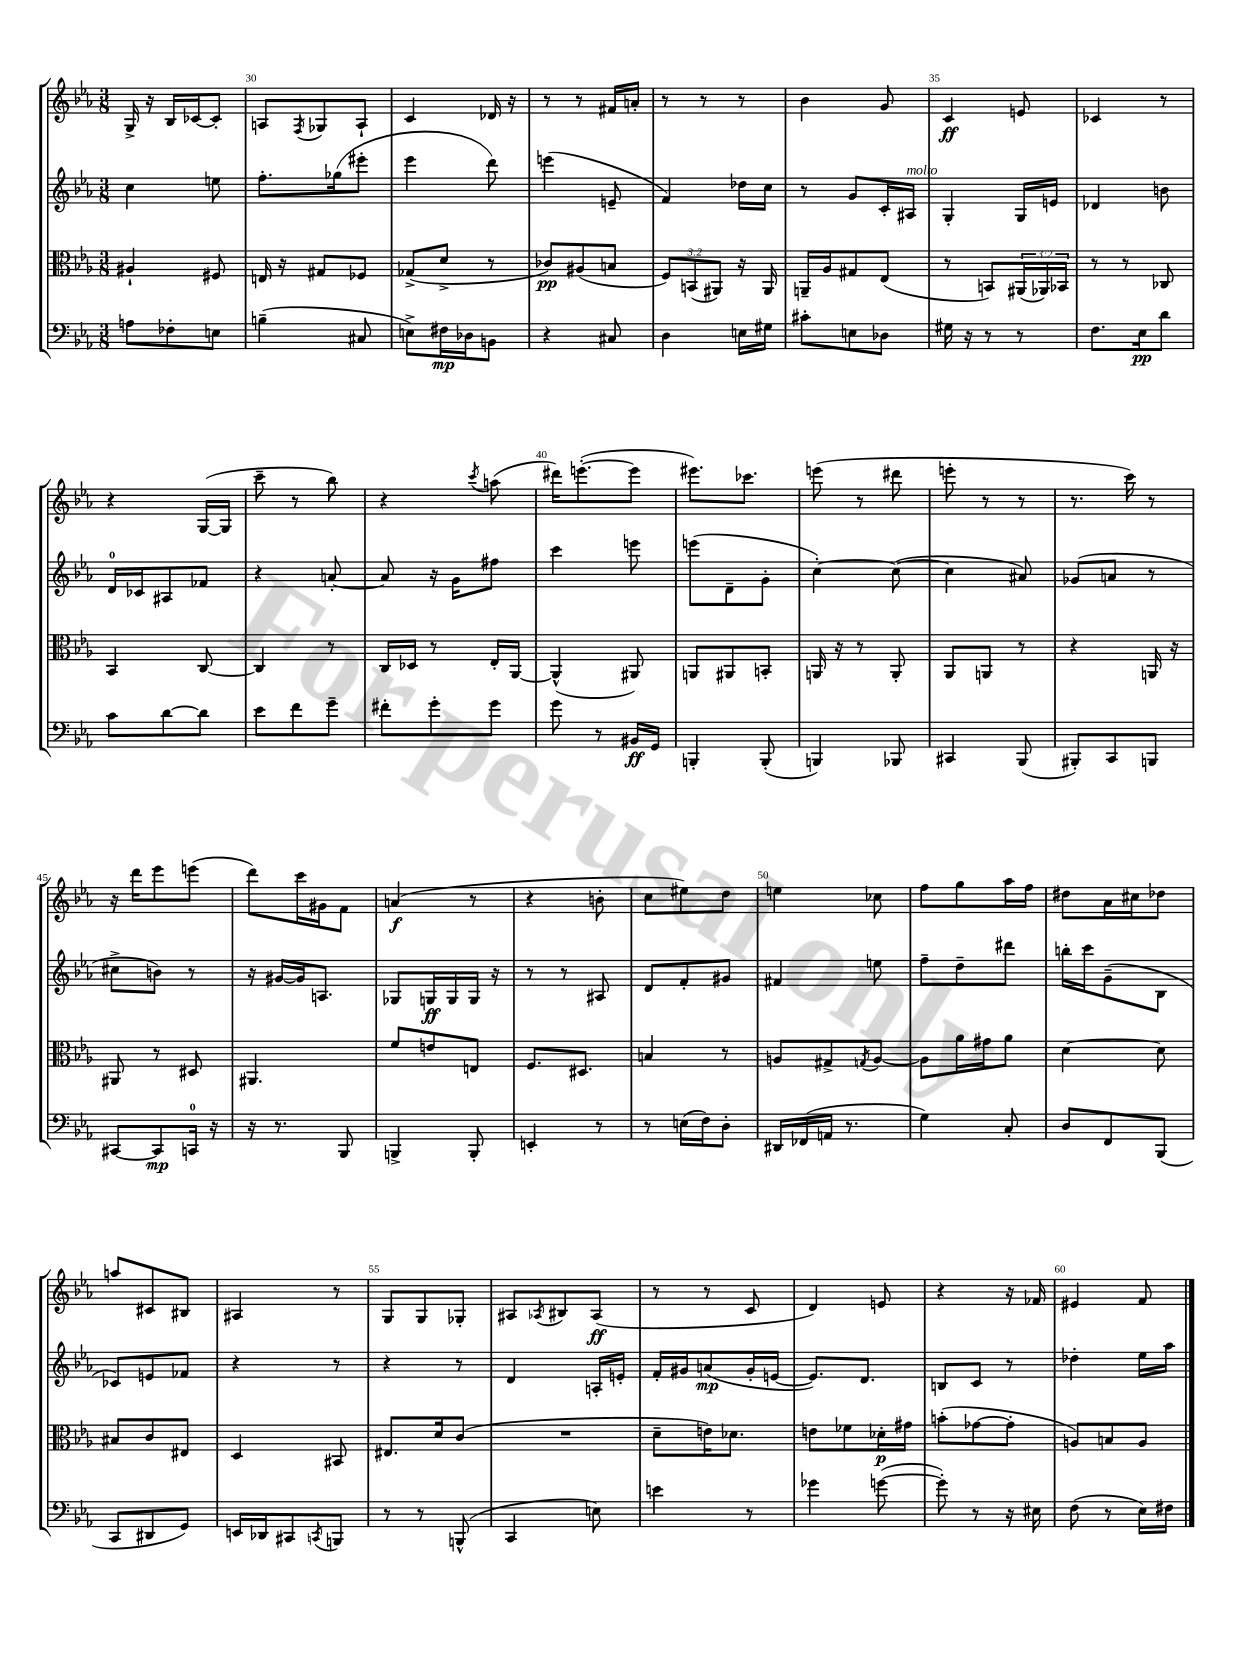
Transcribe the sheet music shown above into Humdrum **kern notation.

**kern	**dynam	**kern	**dynam	**kern	**dynam	**kern	**dynam
*part4	*part4	*part3	*part3	*part2	*part2	*part1	*part1
*staff4	*staff4	*staff3	*staff3	*staff2	*staff2	*staff1	*staff1
*clefF4	*	*clefC3	*	*clefG2	*	*clefG2	*
*k[b-e-a-]	*	*k[b-e-a-]	*	*k[b-e-a-]	*	*k[b-e-a-]	*
*M3/8	*	*M3/8	*	*M3/8	*	*M3/8	*
=29	=29	=29	=29	=29	=29	=29	=29
8An\L	.	4A#X`/	.	4cc\	.	16G^/	.
.	.	.	.	.	.	16r	.
8F-X'\	.	.	.	.	.	16B-/LL	.
.	.	.	.	.	.	[16c-X/J	.
8En\J	.	8F#X/	.	8een\	.	8c-'/J]	.
=30	=30	=30	=30	=30	=30	=30	=30
(4Bn~\	.	16En/	.	8.ff'\L	.	8An/L	.
.	.	16r	.	.	.	.	.
.	.	.	.	.	.	8qF/	.
.	.	8G#X/L	.	.	.	8G-X/	.
.	.	.	.	(16gg-X\k	.	.	.
8C#X/	.	8F-X/J	.	8eee#X'\J	.	8A`/J	.
=31	=31	=31	=31	=31	=31	=31	=31
8En^\L)	.	(8G-X^/L	.	4eee-\	.	4c/	.
16F#X\L	mp	8d^/J	.	.	.	.	.
16D-X\J	.	.	.	.	.	.	.
8BBn\J	.	8r	.	8ddd\)	.	16d-X/	.
.	.	.	.	.	.	16r	.
=32	=32	=32	=32	=32	=32	=32	=32
4r	.	8c-X/L)	pp	(4eeen\	.	8r	.
.	.	(8A#X/	.	.	.	8r	.
8C#X/	.	8Bn/J	.	8en~/	.	16f#X/LL	.
.	.	.	.	.	.	16an'/JJ	.
=33	=33	=33	=33	=33	=33	=33	=33
4D\	.	12F/L)	.	4f/)	.	8r	.
.	.	(12BBn/	.	.	.	.	.
.	.	.	.	.	.	8r	.
.	.	12AA#X/J)	.	.	.	.	.
16En\LL	.	16r	.	16dd-X\LL	.	8r	.
16G#X\JJ	.	16AA#/	.	16cc\JJ	.	.	.
=34	=34	=34	=34	=34	=34	=34	=34
8c#X'\L	.	16AAn~/LL	.	8r	.	4b-\	.
.	.	16A-/J	.	.	.	.	.
8En\	.	8G#X/	.	8g/L	.	.	.
8D-X\J	.	(8E-/J	.	16c'/L	.	8g/	.
!	!	!	!	!LO:TX:a:i:t=molto	!	!	!
.	.	.	.	16A#X/JJ	.	.	.
=35	=35	=35	=35	=35	=35	=35	=35
16G#X\	.	8r	.	4G'/	.	4c/	ff
16r	.	.	.	.	.	.	.
8r	.	8BBn/L)	.	.	.	.	.
8r	.	(24AA#X/L	.	16G/LL	.	8en/	.
.	.	24AA-X/)	.	.	.	.	.
.	.	.	.	16en/JJ	.	.	.
.	.	24BB-X/JJ	.	.	.	.	.
=36	=36	=36	=36	=36	=36	=36	=36
8.F\L	.	8r	.	4d-X/	.	4c-X/	.
.	.	8r	.	.	.	.	.
16E-\k	pp	.	.	.	.	.	.
8d\J	.	8C-X/	.	8bn\	.	8r	.
!!LO:LB:g=z
=37	=37	=37	=37	=37	=37	=37	=37
8c\L	.	4BB-/	.	16d/LL	.	4r	.
.	.	.	.	16c-X/J	.	.	.
[8d\	.	.	.	8A#X/	.	.	.
8d\J]	.	[8C/	.	8f-X/J	.	([16G/LL	.
.	.	.	.	.	.	16G/JJ]	.
=38	=38	=38	=38	=38	=38	=38	=38
8e-\L	.	4C/]	.	4r	.	8ccc~\	.
8f\	.	.	.	.	.	8r	.
8g~\J	.	8r	.	[8an'/	.	8bb-\)	.
=39	=39	=39	=39	=39	=39	=39	=39
8f#X'\L	.	16C/LL	.	8a/]	.	4r	.
.	.	16D-X/JJ	.	.	.	.	.
8g'\	.	8r	.	16r	.	.	.
.	.	.	.	16g\KL	.	.	.
.	.	.	.	.	.	8qccc/	.
8g\J	.	16E-'/LL	.	8ff#X\J	.	(8aan\	.
.	.	[16AA-/JJ	.	.	.	.	.
=40	=40	=40	=40	=40	=40	=40	=40
8g\	.	(4AA-^^/]	.	4ccc\	.	16ddd#X\KL)	.
.	.	.	.	.	.	([8.eeen'\	.
8r	.	.	.	.	.	.	.
16BB#X/LL	ff	8AA#X/)	.	8eeen\	.	8eee\J]	.
16GG/JJ	.	.	.	.	.	.	.
=41	=41	=41	=41	=41	=41	=41	=41
4BBBn'/	.	8AAn/L	.	(8eeen\L	.	8.eee#X\L)	.
.	.	8AA#X/	.	8d~\	.	.	.
.	.	.	.	.	.	8.ccc-X\J	.
(8BBB'/	.	8BBn'/J	.	8g'\J	.	.	.
=42	=42	=42	=42	=42	=42	=42	=42
4BBBn/)	.	16AAn/	.	[4cc'\)	.	(8eeen\	.
.	.	16r	.	.	.	.	.
.	.	8r	.	.	.	8r	.
8BBB-X/	.	8AA'/	.	(8cc\_	.	8ddd#X\	.
=43	=43	=43	=43	=43	=43	=43	=43
4CC#X/	.	8AA-/L	.	4cc\]	.	8eeen'\	.
.	.	8AAn/J	.	.	.	8r	.
(8BBB-/	.	8r	.	8a#X/)	.	8r	.
=44	=44	=44	=44	=44	=44	=44	=44
8BBB#X'/L)	.	4r	.	(8g-X/L	.	8.r	.
8CC/	.	.	.	8an/J	.	.	.
.	.	.	.	.	.	16ccc\)	.
8BBBn/J	.	16AAn/	.	8r	.	8r	.
.	.	16r	.	.	.	.	.
!!LO:LB:g=z
=45	=45	=45	=45	=45	=45	=45	=45
[8CC#X/L	.	8AA#X/	.	8cc#X^\L	.	16r	.
.	.	.	.	.	.	16ddd\KL	.
8CC#/]	mp	8r	.	8bn\J)	.	8eee-\	.
16CCn/Jk	.	8D#X/	.	8r	.	(8eeen\J	.
16r	.	.	.	.	.	.	.
=46	=46	=46	=46	=46	=46	=46	=46
16r	.	4.AA#X/	.	16r	.	8ddd\L)	.
8.r	.	.	.	[16g#X/LL	.	.	.
.	.	.	.	16g#/J]	.	16ccc\L	.
.	.	.	.	8.An/J	.	16g#X\J	.
8BBB-/	.	.	.	.	.	8f\J	.
=47	=47	=47	=47	=47	=47	=47	=47
4BBBn^/	.	8f/L	.	8G-X/L	.	(4an/	f
.	.	8en/	.	16Gn/L	ff	.	.
.	.	.	.	16G/	.	.	.
8BBB'/	.	8En/J	.	16G/JJ	.	8r	.
.	.	.	.	16r	.	.	.
=48	=48	=48	=48	=48	=48	=48	=48
4EEn'/	.	8.F/L	.	8r	.	4r	.
.	.	.	.	8r	.	.	.
.	.	8.D#X/J	.	.	.	.	.
8r	.	.	.	8A#X/	.	8bn'\	.
=49	=49	=49	=49	=49	=49	=49	=49
8r	.	4Bn/	.	8d/L	.	8cc\L	.
(16En\LL	.	.	.	8f'/	.	8ee#X\)	.
16F\J)	.	.	.	.	.	.	.
8D'\J	.	8r	.	8g#X/J	.	8dd\J	.
=50	=50	=50	=50	=50	=50	=50	=50
16DD#X/LL	.	8An/L	.	4f#X/	.	4een\	.
(16FF-X/	.	.	.	.	.	.	.
16AAn/JJ	.	8G#X^/	.	.	.	.	.
8.r	.	.	.	.	.	.	.
.	.	8qGn/	.	.	.	.	.
.	.	[8A/J	.	8een\	.	8cc-X\	.
=51	=51	=51	=51	=51	=51	=51	=51
4G\)	.	8A\L]	.	8ff~\L	.	8ff\L	.
.	.	16a-\L	.	8dd~\	.	8gg\	.
.	.	16g#X\J	.	.	.	.	.
8C'/	.	8a-\J	.	8ddd#X\J	.	16aa-\L	.
.	.	.	.	.	.	16ff\JJ	.
=52	=52	=52	=52	=52	=52	=52	=52
8D/L	.	[4d\	.	16bbn'\LL	.	8dd#X\L	.
.	.	.	.	16ccc\J	.	.	.
8FF/	.	.	.	(8g~\	.	16a-\L	.
.	.	.	.	.	.	16cc#X\J	.
(8BBB-/J	.	8d\]	.	8B-\J	.	8dd-X\J	.
!!LO:LB:g=z
=53	=53	=53	=53	=53	=53	=53	=53
8CC/L	.	8B#X/L	.	8c-X/L)	.	8aan/L	.
8DD#X/	.	8c/	.	8en/	.	8c#X/	.
8GG/J)	.	8E#X/J	.	8f-X/J	.	8B#X/J	.
=54	=54	=54	=54	=54	=54	=54	=54
16EEn/LL	.	4D/	.	4r	.	4A#X/	.
16DD-X/J	.	.	.	.	.	.	.
8CC#X/	.	.	.	.	.	.	.
8qCCn/	.	.	.	.	.	.	.
8BBBn/J	.	8BB#X/	.	8r	.	8r	.
=55	=55	=55	=55	=55	=55	=55	=55
8r	.	8.E#X/L	.	4r	.	8G/L	.
8r	.	.	.	.	.	8G/	.
.	.	16d/k	.	.	.	.	.
(8BBBn^^/	.	(8c/J	.	8r	.	8G-X'/J	.
=56	=56	=56	=56	=56	=56	=56	=56
4CC/	.	4.r	.	4d/	.	8A#X/L	.
.	.	.	.	.	.	8qA-X/	.
.	.	.	.	.	.	8B#X/	.
8En\)	.	.	.	16An'/LL	.	(8A-/J	ff
.	.	.	.	16en'/JJ	.	.	.
=57	=57	=57	=57	=57	=57	=57	=57
4en\	.	8d~\L	.	16f'/LL	.	8r	.
.	.	.	.	16g#X/J	.	.	.
.	.	16en\K)	.	(8an/	mp	8r	.
.	.	8.d-X\J	.	.	.	.	.
8r	.	.	.	16g#'/L	.	8c/	.
.	.	.	.	[16en/JJ	.	.	.
=58	=58	=58	=58	=58	=58	=58	=58
4g-X\	.	8en\L	.	8.e/L])	.	4d/)	.
.	.	8f-X\	.	.	.	.	.
.	.	.	.	8.d/J	.	.	.
([8gn\	.	16d-X'\L	p	.	.	8en/	.
.	.	16g#X\JJ	.	.	.	.	.
=59	=59	=59	=59	=59	=59	=59	=59
8g'\])	.	(8bn'\L	.	8Bn/L	.	4r	.
8r	.	[8g-X\	.	8c/J	.	.	.
16r	.	8g-'\J]	.	8r	.	16r	.
16E#X\	.	.	.	.	.	16f-X/	.
=60	=60	=60	=60	=60	=60	=60	=60
(8F\	.	8An/L)	.	4dd-X'\	.	4e#X/	.
8r	.	8Bn/	.	.	.	.	.
16E-\LL)	.	8A/J	.	16ee-\LL	.	8f/	.
16F#X\JJ	.	.	.	16aa-\JJ	.	.	.
==	==	==	==	==	==	==	==
*-	*-	*-	*-	*-	*-	*-	*-
